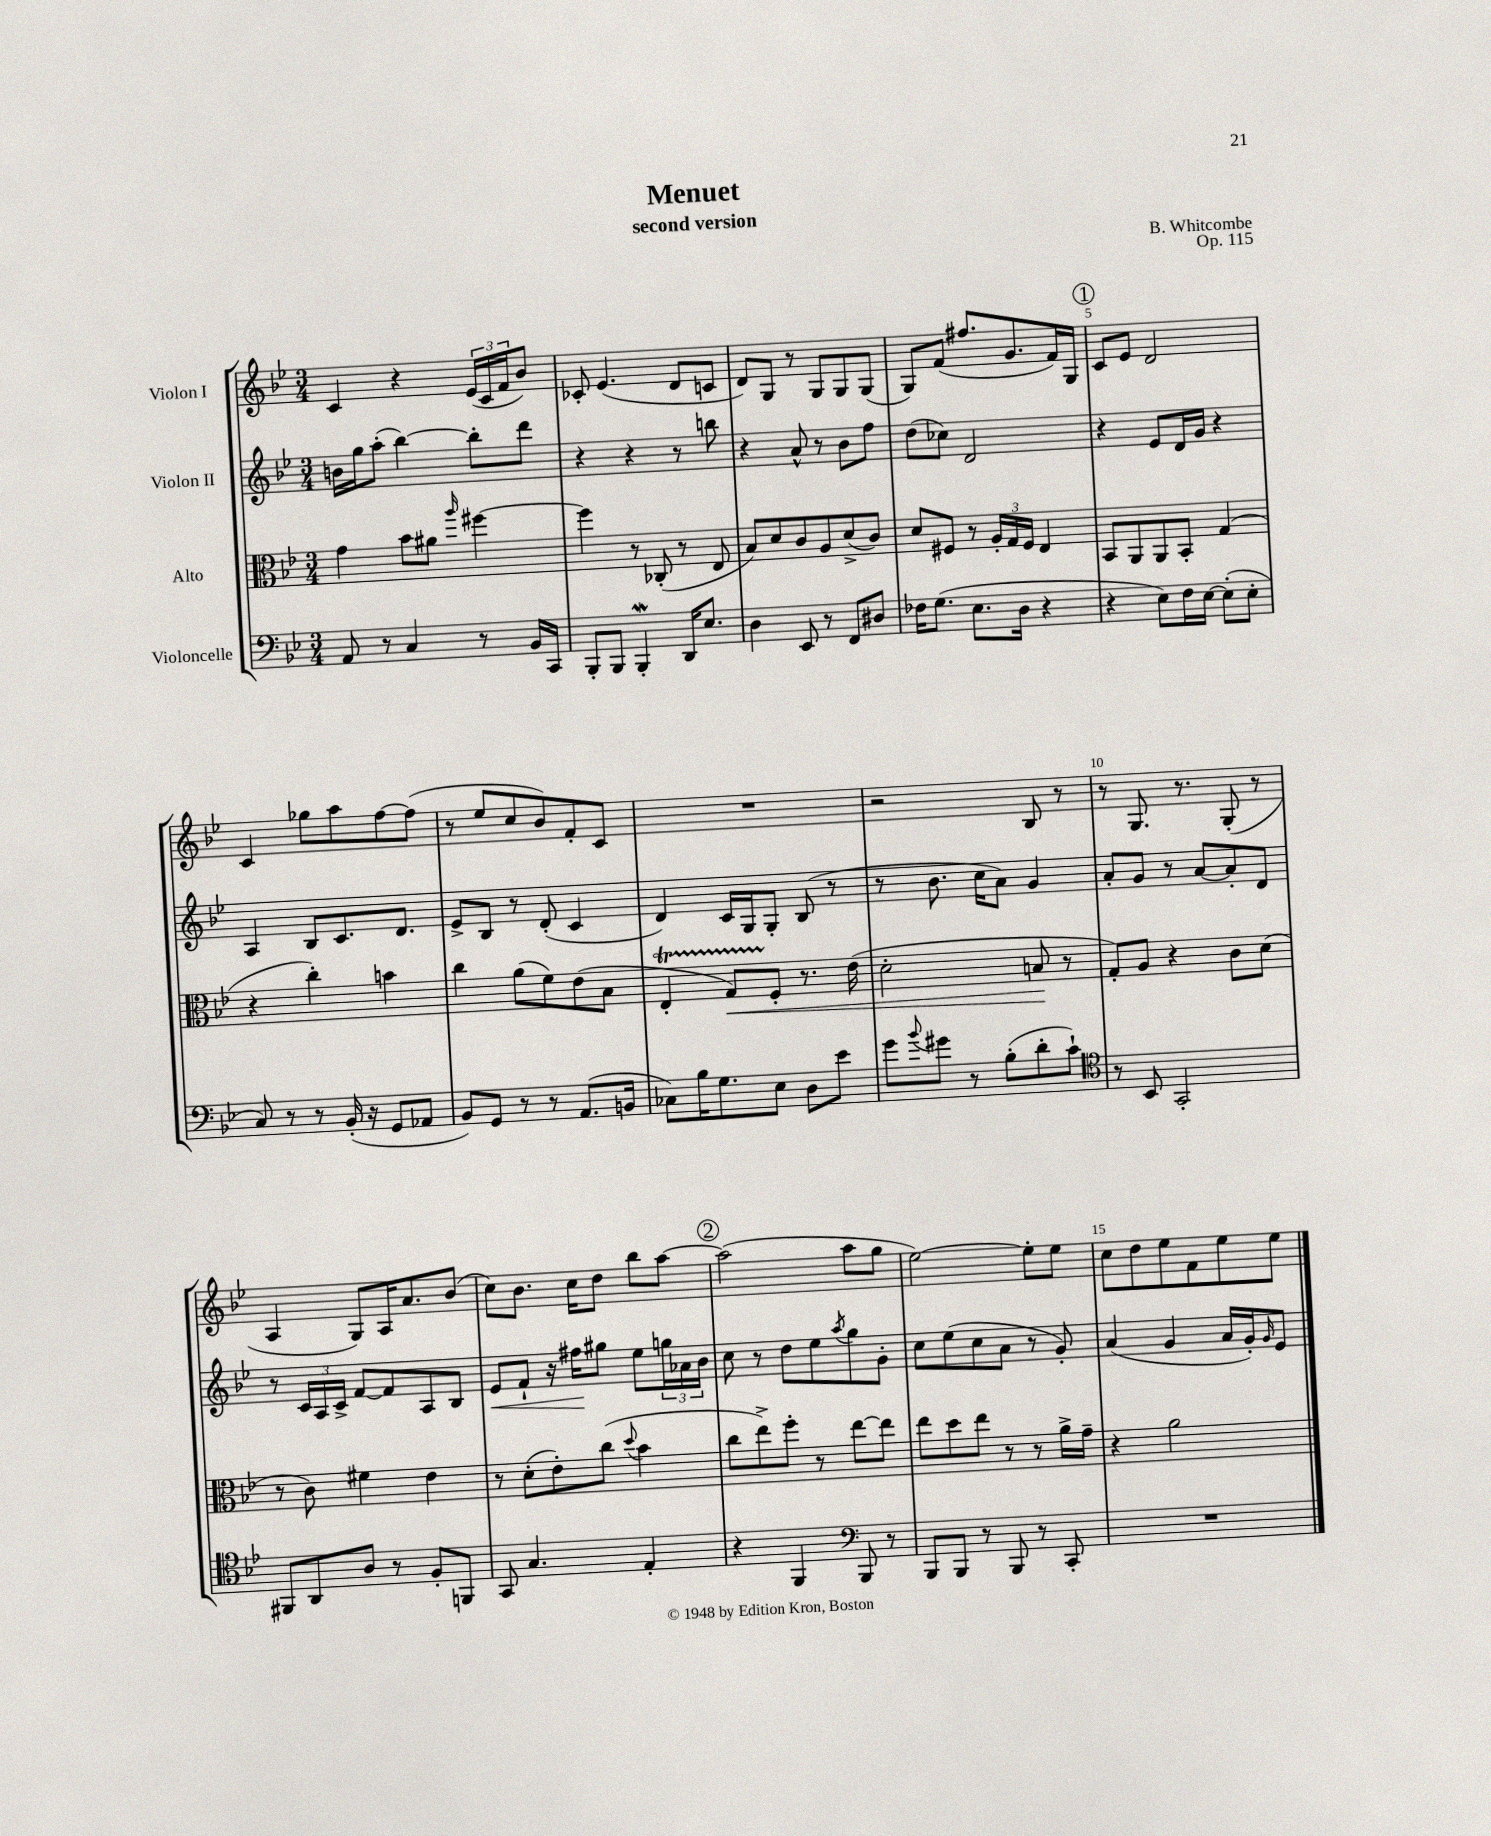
\header { title = "Menuet" composer = "B. Whitcombe" subtitle = "second version" opus = "Op. 115" }
<<
\new StaffGroup <<
\new Staff = "s0" \with { instrumentName = "Violon I" } {
    \clef treble \key bes \major \numericTimeSignature \time 3/4
    c'4 r4 \tuplet 3/2 { ees'16( c'16 f'16 } bes'8) |
    ces'8-. ees'4.( d'8 c'8 |
    d'8) g8 r8 g8 g8 g8( |
    g8) f'8( fis''8. g'8. f'16) g16 |
    \mark \markup { \circle "1" } c'8 ees'8 d'2 |
    c'4 ges''8 a''8 f''8~ f''8( |
    r8 ees''8 c''8 bes'8) f'8-. c'8 |
    R2. |
    r2 bes8 r8 |
    r8 g8. r8. g8-.( r8 |
    a4 g8) a16 a'8. bes'8( |
    c''8) bes'8. c''16 d''8 bes''8 a''8~ |
    \mark \markup { \circle "2" } a''2( a''8 g''8 |
    ees''2~) ees''8-. ees''8 |
    c''8 d''8 ees''8 f'8 ees''8 ees''8 \bar "|." |
}
\new Staff = "s1" \with { instrumentName = "Violon II" } {
    \clef treble \key bes \major \numericTimeSignature \time 3/4
    b'16 g''16 a''8-.( bes''4~) bes''8-. d'''8 |
    r4 r4 r8 b''8 |
    r4 a'8-^ r8 bes'8 f''8 |
    d''8( ces''8) d'2 |
    \mark \markup { \circle "1" } r4 ees'8 d'16 g'16 r4 |
    a4 bes8 c'8. d'8. |
    ees'8-> bes8 r8 d'8-.( c'4 |
    d'4) c'16 g16 g8-. bes8( r8 |
    r8 bes'8. c''16 a'8) g'4 |
    a'8-. g'8 r8 a'8~ a'8-. d'8 |
    r8 \tuplet 3/2 { c'16 a16 c'16-> } f'8~ f'8 a8 bes8 |
    ees'8\< f'8-! r16 fis''16\! gis''8 ees''8 \tuplet 3/2 { g''16 aes'16 bes'16 } |
    \mark \markup { \circle "2" } c''8 r8 d''8 ees''8 \acciaccatura { a''8 } g''8 g'8-. |
    c''8 ees''8( c''8 a'8 r8 g'8-.) |
    a'4( g'4 a'16 g'16-.) \grace { g'16 } ees'8 \bar "|." |
}
\new Staff = "s2" \with { instrumentName = "Alto" } {
    \clef alto \key bes \major \numericTimeSignature \time 3/4
    g'4 bes'8 ais'8 \grace { a''16 } fis''4~ |
    fis''4 r8 ces8-.( r8 ees8 |
    bes8) d'8 c'8 a8 d'8->( c'8) |
    d'8 fis8 r8 \tuplet 3/2 { a16-. g16 fis16 } ees4 |
    \mark \markup { \circle "1" } bes,8 a,8 a,8 bes,8-. g4( |
    r4 c''4-.) b'4 |
    c''4 a'8( f'8) ees'8( bes8 |
    ees4-.\startTrillSpan g8\<) f8-.\stopTrillSpan r8. ees'16( |
    d'2-. b8\! r8 |
    g8-.) a8 r4 c'8 d'8( |
    r8 c'8) fis'4 ees'4 |
    r8 d'8-.( ees'8-.) c''8( \appoggiatura { d''8 } bes'4 |
    \mark \markup { \circle "2" } c''8 ees''8->) f''8-. r8 ees''8~ ees''8 |
    ees''8 d''8 ees''8 r8 r8 a'16-> g'16-- |
    r4 a'2 \bar "|." |
}
\new Staff = "s3" \with { instrumentName = "Violoncelle" } {
    \clef bass \key bes \major \numericTimeSignature \time 3/4
    a,8 r8 c4 r8 bes,16 c,16 |
    bes,,8-. bes,,8 bes,,4-.\mordent d,16 ees8. |
    d4 ees,8 r8 f,8 dis8 |
    fes16 g8.( ees8. d16 r4 |
    \mark \markup { \circle "1" } r4 ees8) f16 ees16~ ees8-.( ees8-. |
    c8) r8 r8 bes,16-.( r16 g,8 aes,8 |
    bes,8) g,8 r8 r8 a,8.( b,16 |
    ces8) bes16 g8. ees8 d8 ees'8 |
    g'8 \appoggiatura { bes'8 } gis'8 r8 bes8-.( d'8-. c'8-!) |
    \clef tenor r8 bes,8 g,2-. |
    fis,8 a,8 a8 r8 f8-. f,8 |
    g,8 g4. ees4-. |
    \mark \markup { \circle "2" } r4 f,4 \clef bass bes,,8 r8 |
    bes,,8 bes,,8 r8 bes,,8 r8 c,8-. |
    R2. \bar "|." |
}
>>
>>
\layout { \context { \Score \override BarNumber.break-visibility = ##(#f #t #t) barNumberVisibility = #(every-nth-bar-number-visible 5) } }
